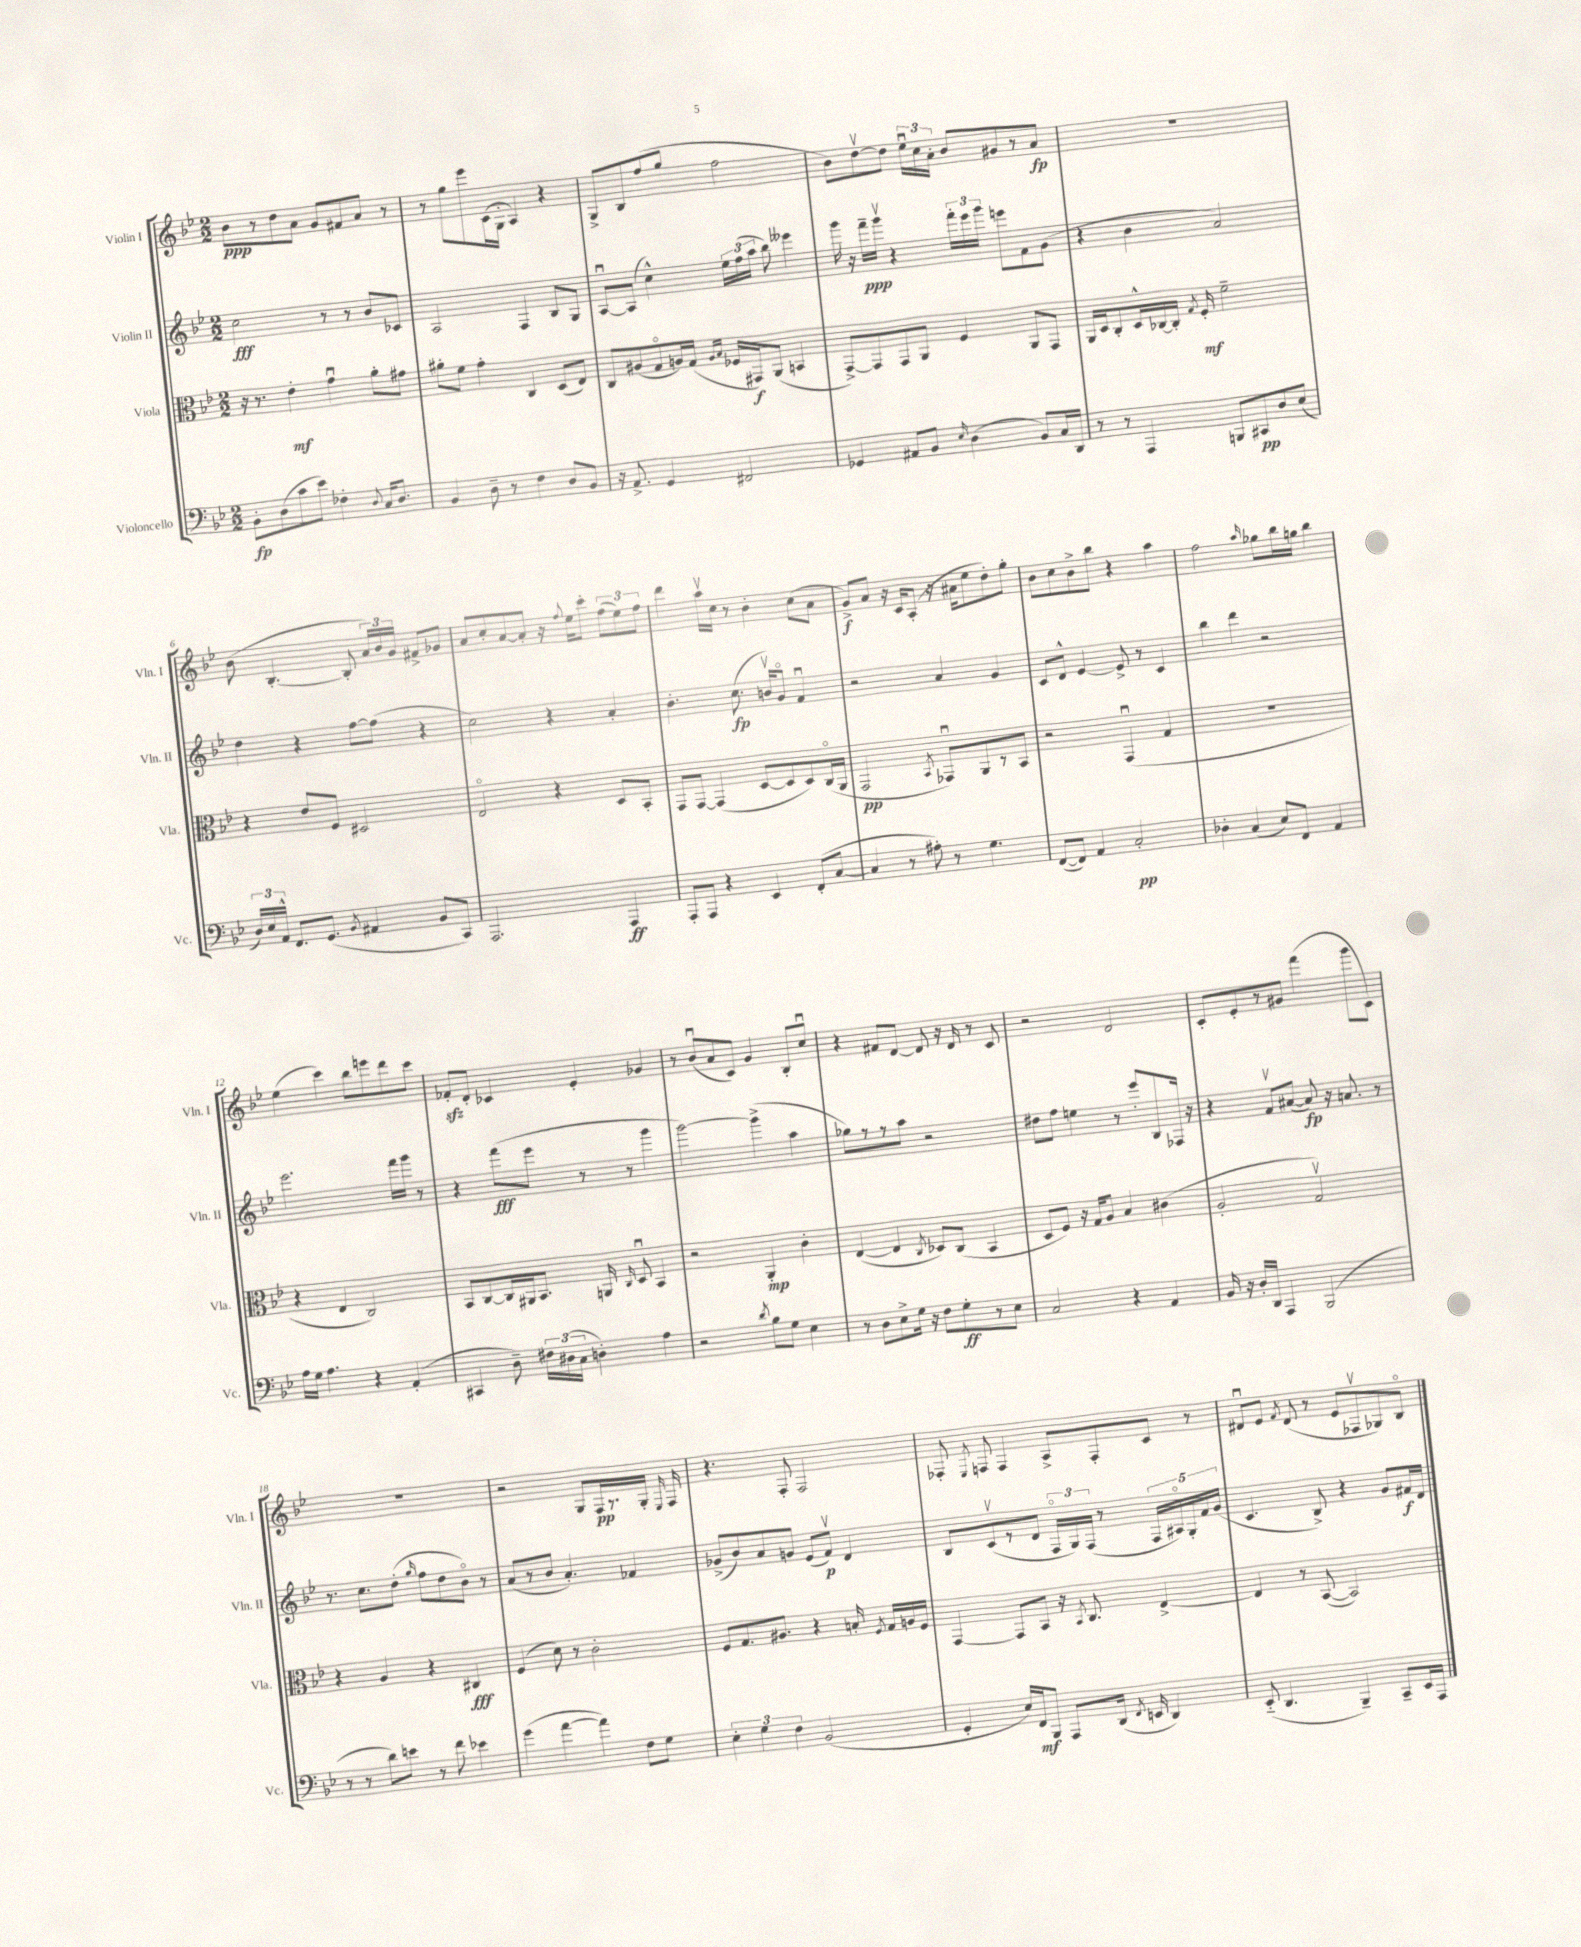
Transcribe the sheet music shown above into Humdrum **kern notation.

**kern	**kern	**kern	**kern
*staff4	*staff3	*staff2	*staff1
*clefF4	*clefC3	*clefG2	*clefG2
*k[b-e-]	*k[b-e-]	*k[b-e-]	*k[b-e-]
*M2/2	*M2/2	*M2/2	*M2/2
8BB-'	16r	2cc	8b-
.	8.r	.	.
(8D	.	.	8r
8c	4e-'	.	8dd
8e-)	.	.	8a
4F-'	4gu	8r	8g
.	.	8r	8f#
8qqD	.	.	.
16C	8a'	8b-	8a
8.D	.	.	.
.	8g#	8c-	8r
=	=	=	=
4BB-	8a#'	2A	8r
.	8f	.	8gg
8D~	4g'	.	8eee-
8r	.	.	(16c
.	.	.	16G'
4F	4C	4F	4A)
8D	(8D	8B-	4r
8BB-	8E-)	8G	.
=	=	=	=
16r	8C	[8Au	8G^
8.AA^	.	.	.
.	(8A#	(8A]	8B-
4GG	8Go	4cc^^)	(8ff
.	16A)	.	8gg
.	(16G	.	.
.	16qqA	.	.
.	16qqB-	.	.
2FF#	16F-	24ee-	2ff
.	.	(24ff	.
.	16GG#)	.	.
.	.	24aa	.
.	(8AA	8bb-)	.
.	4BB	4eee--	.
=	=	=	=
4GG-	[8GG^)	16ggg	8b-)
.	.	16r	.
.	8GG]	16fff~	[8ddv
.	.	16gggv	.
8AA#	8GG	4r	8dd]
8BB-	8AA	.	24ee-u
.	.	.	24cc
.	.	.	24a'
16qqE-	.	.	.
(4D	4F	24fff'	8b-
.	.	24eee-	.
.	.	24ggg	.
.	.	8eee	8g#
8BB-)	8AA	8f	8r
16C	8GG	(8g	8a
16DD	.	.	.
=	=	=	=
8r	16AA	4r	1r
.	16D	.	.
8r	8C'	.	.
4AAA	16D^^	4b-	.
.	[16C-	.	.
.	16C-']	.	.
.	8qG	.	.
.	16F'	.	.
8BBB	2f~	2a)	.
8CC#	.	.	.
8D	.	.	.
(8E-	.	.	.
=	=	=	=
24D)	4r	4dd	(8b-
24E-	.	.	.
24AA^^	.	.	.
8.FF	.	.	[4.B-'
.	8e-	4r	.
(8.GG	.	.	.
.	8F	.	.
8qBB-	.	.	.
4AA#	2D#	[8ff	8B-']
.	.	(8ff]	24a)
.	.	.	24b-
.	.	.	24g
8BB-	.	4r	8f#^
8CC)	.	.	8g-
=	=	=	=
2.AAA	2E-o	2cc)	8a
.	.	.	8cc'
.	.	.	[8a
.	.	.	8a']
.	4r	4r	16r
.	.	.	8qqff
.	.	.	16ee-
.	.	.	8ccc'
4AAA	8D	4a'	(12ff
.	.	.	12ee-)
.	8BB-'	.	.
.	.	.	12ff
=	=	=	=
8AAA'	8GG	4.b-'	4ddd
8AAA	[8GG	.	.
4r	(4GG]	.	16aav
.	.	.	16cc
.	.	(8.cc	8r
4EE-	[8D	.	4b-'
.	.	16bv)	.
.	8D]	8go	.
(8FF'	8D)	4fu	(8cc
[8C	(16Co	.	8a
.	16AA	.	.
=	=	=	=
4C]	2GG	2r	8g^)
.	.	.	8a
8r	.	.	16r
.	.	.	16c
8A#')	.	.	(8A'
.	8qBB-	.	.
8r	8GG-u)	4a	16r
.	.	.	16a#
4.G	8AA	.	8ee-
.	8r	4g	8dd')
.	8BB-	.	8gg'
=	=	=	=
([8FF	2r	8c	8b-
8FF])	.	8d^^	8cc
4AA	.	[4e-	8b-^
.	.	.	8bb-
2C'	(4GGu	8e-^]	4r
.	.	8r	.
.	4G	4c	4aa
=	=	=	=
4D-'	1r	4bb-	2ff
(4C	.	4ddd	.
.	.	.	16qqaa
8E-)	.	2r	8gg-
8FF	.	.	16bb-
.	.	.	16gg
4AA	.	.	4bb-
=	=	=	=
16A	4r	2.eee-	(4ee-
16G	.	.	.
4.A	.	.	.
.	4E-	.	4ccc)
4r	2C)	.	8bb-
.	.	.	8eee
(4AA'	.	16fff	8ddd
.	.	16ggg	.
.	.	8r	8ccc
=	=	=	=
4CC#	8BB-	4r	8f-'
.	[8C	.	8d'
8D~)	16C]	(8fff	4c-
.	16AA#	.	.
24F#	8.BB-	8eee-	.
(24D#	.	.	.
24C	.	.	.
4D')	.	8r	4e-'
.	16AA	.	.
.	16qqC	.	.
.	8Du	8r	.
4A	4BB-	4ggg	4g-
=	=	=	=
2r	2r	[2ggg)	8r
.	.	.	(8b-u
.	.	.	8a
.	.	.	8c)
8qd	.	.	.
8B-	4AA'	(4ggg^]	4g
8G	.	.	.
4E-	4c'	4aa	8B-'
.	.	.	8ccu
=	=	=	=
8r	([4E-	8gg-)	4r
8D	.	8r	.
8E-^	4E-]	8r	8f#
16G	.	8aa	[8d
16r	.	.	.
.	8qC	.	.
8F	8D-)	2r	8d]
8G'	(8C	.	16r
.	.	.	16d
8r	4BB-	.	8r
8E-	.	.	8c
=	=	=	=
2C	8D	8dd#	2r
.	8F)	8ff	.
.	16r	4ee	.
.	16G	.	.
.	8A	.	.
4r	4B-	8r	2d
.	.	8eee-'	.
4AA	(4c#	8B-	.
.	.	16F-	.
.	.	16r	.
=	=	=	=
16BB-	2A'	4r	8c'
16r	.	.	.
16D'	.	.	8e-'
16DD	.	.	.
4AAA	.	8fv	8r
.	.	([8a#	8g#
(2BBB-	2Gv)	8a#])	(4fff
.	.	16r	.
.	.	8.a	.
.	.	.	8ggg
.	.	8r	8c)
=	=	=	=
8r	4r	8.r	1r
8r	.	.	.
.	.	8.cc	.
8d)	4A	.	.
8e	.	(8dd'	.
.	.	16qqgg	.
8r	4r	8ff	.
8f	.	8dd	.
4e-	4C#	8b-o)	.
.	.	8r	.
=	=	=	=
(4g	(4F	(8a	2r
.	.	8r	.
[4a	8d)	8b-	.
.	8r	4.a')	.
4a])	2c'	.	8G
.	.	.	16F
.	.	.	8.r
8F	.	4f-	.
8G	.	.	16G'
.	.	.	16qqE-
.	.	.	16F
=	=	=	=
6E-'	8F	(8g-^	4.r
.	8.G	8b-)	.
6G	.	.	.
.	.	8a	.
.	8.A#	.	.
6F	.	.	.
.	.	8g	8F'
(2BB-	4r	(8e-	2F
.	.	8fv)	.
.	16B'	4d	.
.	8qF	.	.
.	16G	.	.
.	16A	.	.
.	16F	.	.
=	=	=	=
4GG'	[4GG	8B-	8F-'
.	.	.	8qE-
.	.	(8cv	8F
16E-)	8GG]	8r	4F
16FF	.	.	.
8BBB-	8BB-	8d	.
8AAA	16r	24Fo	8A^
.	.	24G)	.
.	8qBB-	.	.
.	8.C	.	.
.	.	(24F	.
(16DD	.	8r	8F'
8qFF	.	.	.
16EE	.	.	.
4DD)	[4E-^	20F	8c
.	.	20A#o)	.
.	.	20G'	.
.	.	.	8r
.	.	20f	.
.	.	(20g	.
=	=	=	=
(8EE-'~	4E-]	4.c	8d#u
4.DD	.	.	8e-
.	.	.	8qf
.	8r	.	(8d#
.	([8BB-	8B-^)	8r
4BBB-~)	2BB-])	4r	8e-
.	.	.	8F-v
8CC~	.	8g	8G-)
16EE-	.	16f#	8B-o
16AAA	.	16d	.
==	==	==	==
*-	*-	*-	*-
